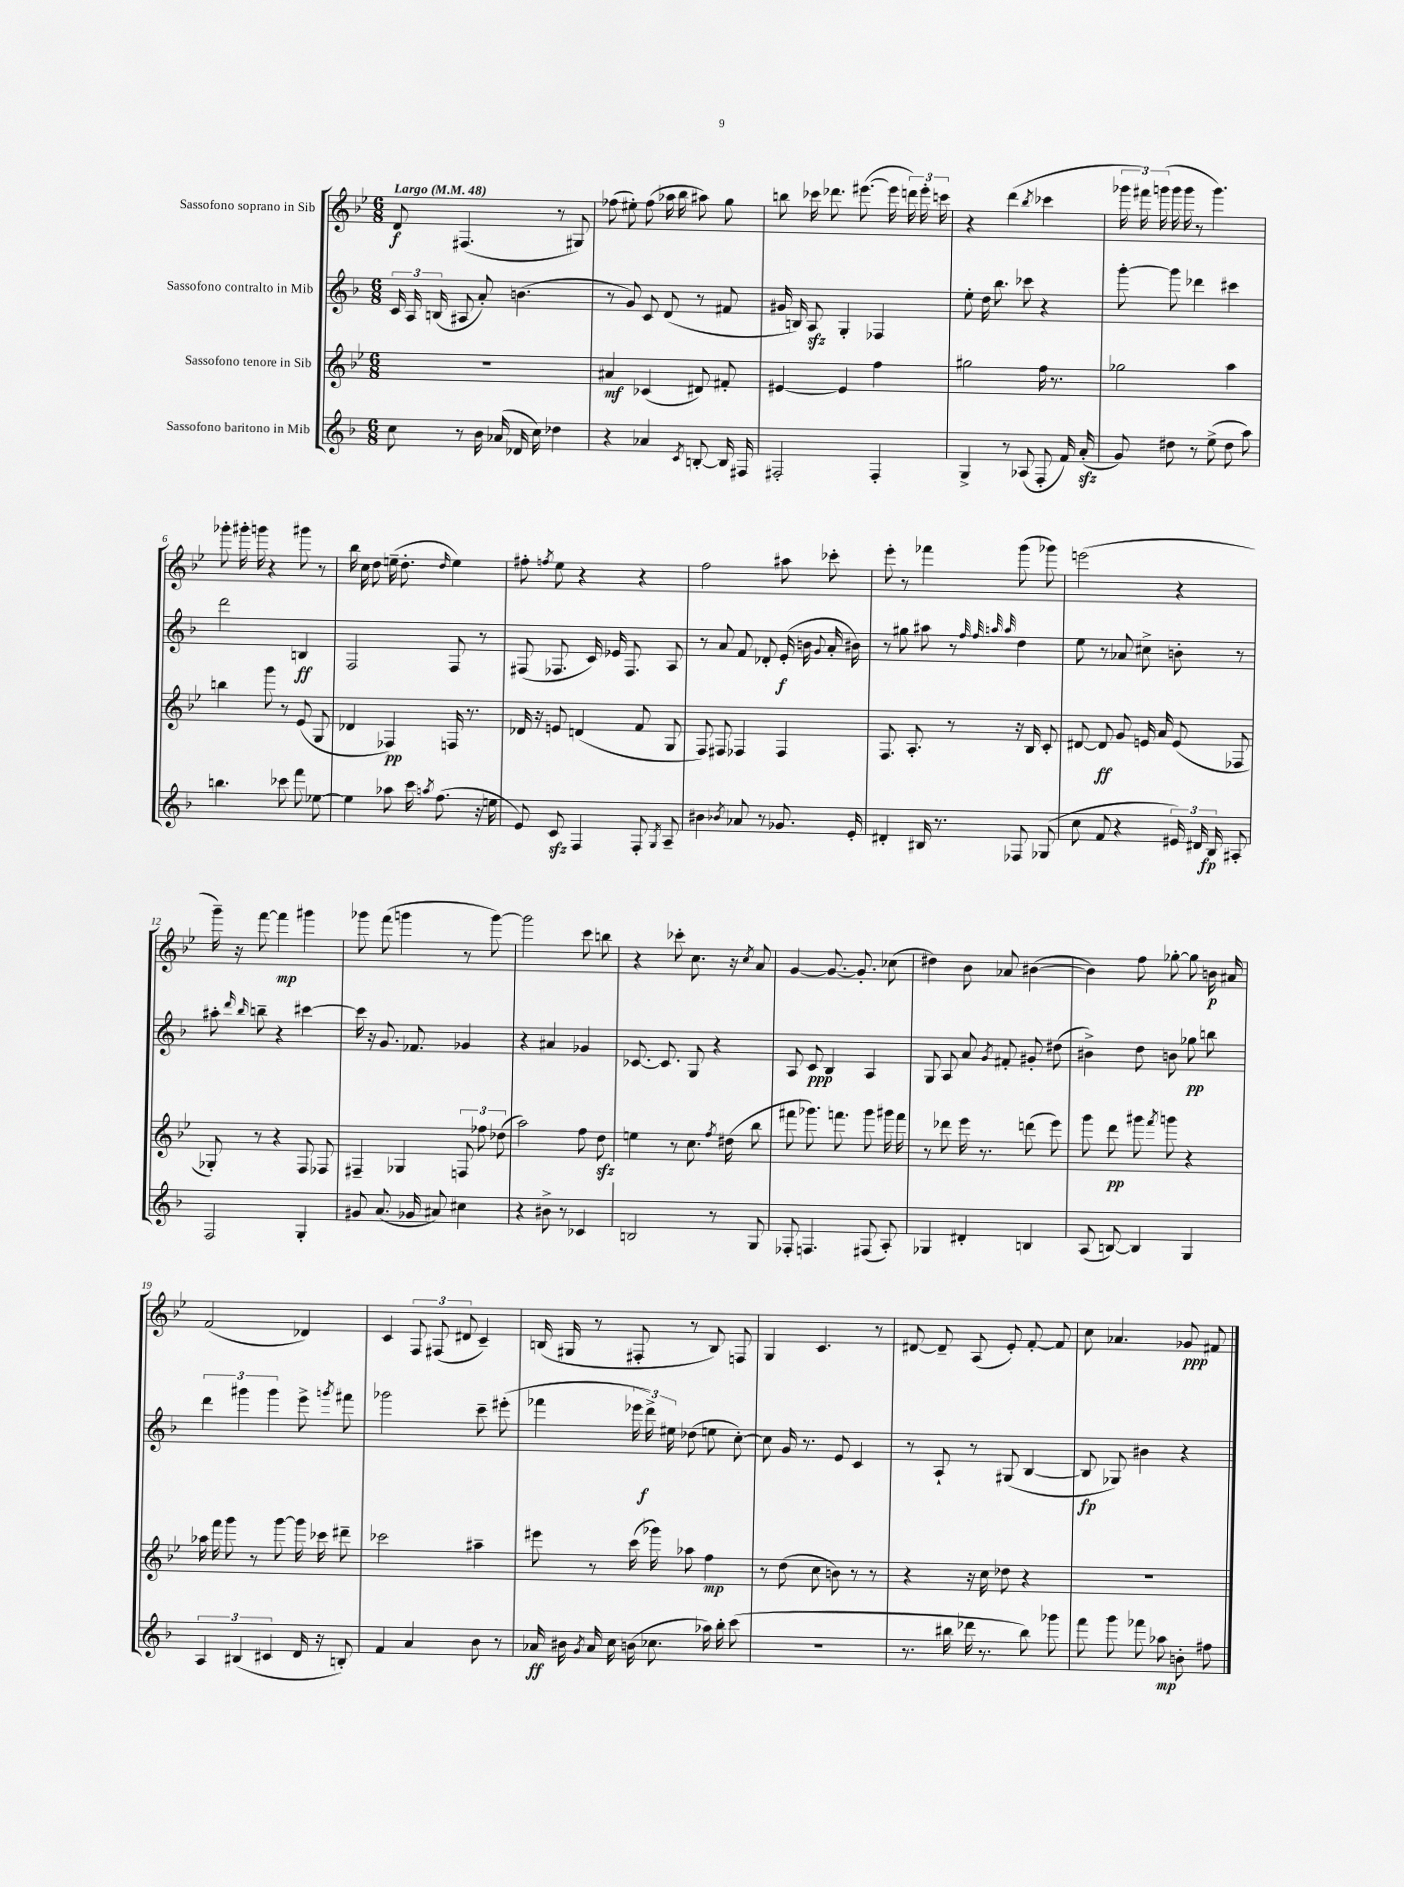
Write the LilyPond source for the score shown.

<<
\new StaffGroup <<
\new Staff = "s0" \with { instrumentName = "Sassofono soprano in Sib" } {
    \clef treble \key bes \major \numericTimeSignature \time 6/8 \tempo "Largo" 4 = 48
    \autoBeamOff d'8\f fis4.( r8 gis8) |
    fes''8( eis''8-.) fes''8( aes''16 bes''16 ais''8) g''8 |
    b''8 ces'''16 des'''8. eis'''8.~( eis'''16 \tuplet 3/2 { d'''16) eis'''16-. c'''16 } |
    r4 d'''4( \acciaccatura { bes''8 } ces'''4 |
    \tuplet 3/2 { ges'''16 fis'''16) g'''16( } g'''16 g'''16 r8 g'''4.) |
    ges'''8-. gis'''16-. g'''16 r4 gis'''8 r8 |
    bes''16 c''16 d''8 e''16--( d''8.-. \grace { d''16 } e''4) |
    fis''8-. \acciaccatura { f''8 } ees''8 r4 r4 |
    f''2 ais''8 ces'''8-. |
    ees'''8-. r8 fes'''4 g'''8( ges'''8) |
    e'''2( r4 |
    g'''16--) r16 f'''8~ f'''4\mp gis'''4 |
    ges'''8 f'''8( g'''4 r8 g'''8~) |
    g'''2 c'''8 b''8 |
    r4 ces'''8-. c''8. r16 \acciaccatura { c''8 } a'8 |
    g'4~ g'8.~ g'8.-. ces''8( |
    dis''4) bes'8 aes'8 bis'4~( |
    bis'4) f''8 ges''8~-. ges''8 b'16\p ais'16 |
    f'2( des'4) |
    c'4 \tuplet 3/2 { f8 fis8( dis'8 } c'4--) |
    b16( gis16 r8 fis8-. r8 b8) f8 |
    g4 c'4. r8 |
    dis'8~ dis'8-- a8( ees'8-.) f'8~-. f'8 |
    c''8 aes'4. ges'8\ppp fis'8 \bar "|." |
}
\new Staff = "s1" \with { instrumentName = "Sassofono contralto in Mib" } {
    \clef treble \key f \major \numericTimeSignature \time 6/8
    \autoBeamOff \tuplet 3/2 { c'16 a16 b16( } ais8 a'8-.) b'4.( |
    r8 g'8) c'8 d'8( r8 fis'8 |
    gis'16 b16) a8\sfz g4-. fes4 |
    e''8-. d''16 bes''8. ces'''8 r4 |
    g'''8~-. g'''8 des'''4 cis'''4 |
    d'''2 b4\ff |
    f2 f8 r8 |
    fis8( fes8. c'16) ees'16 fes8. a8 |
    r8 a'8 f'8 des'8-. e'16-.\f( b'16 \appoggiatura { g'8 } a'16-. bis'16) |
    r8 gis''8 ais''8 r8 \grace { f''32 f''32 a''32 a''32 } d''4 |
    e''8 r8 aes'8 cis''8-> b'8-. r8 |
    ais''8-. \grace { d'''16 bes''16 } b''8-- r4 cis'''4~ |
    cis'''16 r16 g'8. fes'8. ges'4 |
    r4 ais'4 ges'4 |
    ces'8.~ ces'8. g8 r4 |
    a8 c'8\ppp bes4 a4 |
    g8 a8 a'8 \acciaccatura { g'8 } fis'8-. gis'8-. dis''8( |
    bis'4->) d''8 b'8 ges''8\pp b''8 |
    \tuplet 3/2 { d'''4 gis'''4 gis'''4 } e'''8-> \acciaccatura { g'''8 } fis'''8 |
    ges'''2 c'''8-- eis'''8-.( |
    fes'''4 \tuplet 3/2 { ees'''16 d'''16->\f) eis''16 } des''8( e''8 c''8~-.) |
    c''8 g'16 r8. e'8 c'4 |
    r8 a8-! r8 gis8( bes4~ |
    bes8\fp ges8) bis'4 r4 \bar "|." |
}
\new Staff = "s2" \with { instrumentName = "Sassofono tenore in Sib" } {
    \clef treble \key bes \major \numericTimeSignature \time 6/8
    \autoBeamOff R2. |
    ais'4\mf ces'4( dis'8) fis'8-. |
    eis'4~ eis'4 f''4 |
    gis''2 f''16 r8. |
    ges''2 a''4 |
    b''4 g'''8 r8 ees'8( g8 |
    des'4 fes4\pp) f16 r8. |
    des'16 r16 e'8 d'4( f'8 g8 |
    f8) fis8 fes4 fes4 |
    f8. a8.-. r8 r16 bes16 c'8-. |
    dis'8~ dis'8\ff g'8 e'16 a'16 e'8( fes8 |
    ges8-.) r8 r4 f8 fes8 |
    fis4-- ges4 \tuplet 3/2 { f8 fes''8 des''8( } |
    a''2) f''8 d''8\sfz |
    e''4 r8 c''8. \acciaccatura { f''8 } dis''16( bes''8 |
    fis'''8 ges'''8.) f'''8. ges'''8 gis'''16 f'''16 |
    r8 des'''8 ees'''16 r8. d'''8( ees'''8) |
    g'''8 d'''8\pp gis'''8 \acciaccatura { f'''8 } g'''8 r4 |
    aes''16 f'''16 g'''8 r8 g'''8~ g'''16 ces'''16 dis'''8-- |
    ces'''2 ais''4-- |
    eis'''8 r8 c'''16( ges'''16) aes''8 f''4\mp |
    r8 d''8( c''8 b'8) r8 r8 |
    r4 r16 c''16 des''8 r4 |
    R2. \bar "|." |
}
\new Staff = "s3" \with { instrumentName = "Sassofono baritono in Mib" } {
    \clef treble \key f \major \numericTimeSignature \time 6/8
    \autoBeamOff c''8 r8 bes'16 aes'16( des'16 c''16) des''4 |
    r4 aes'4 \acciaccatura { c'8 } b8~-. b16 fis16 |
    fis2-. fis4-. |
    g4-> r8 aes8( f8-. f'16) a'16-.\sfz( |
    g'8) dis''8 r8 e''8->( dis''8 a''8) |
    b''4. ces'''8 f'''8 ees''8~ |
    ees''4 aes''8 c'''16 \acciaccatura { a''8 } f''8.( r16 e''16 |
    e'8) c'8\sfz f4 f8-. \acciaccatura { g8 } a8-- |
    bis'4 \acciaccatura { bes'8 } aes'8 r8 ges'8. e'16-. |
    dis'4-. bis16 r8. fes8 ges8( |
    c''8 f'8 r4 \tuplet 3/2 { eis'16) dis'16 bes16\fp } ais8-. |
    f2 g4-. |
    gis'8 a'8.( ges'16 ais'8) cis''4 |
    r4 bis'8-> r8 ces'4 |
    b2 r8 g8 |
    fes8-. f4. fis8( a8-.) |
    ges4 dis'4-. b4 |
    a8( b8~) b4 g4 |
    \tuplet 3/2 { a4 bis4( cis'4 } d'16 r16 b8-.) |
    f'4 a'4 bes'8 r8 |
    aes'16\ff bis'16 \acciaccatura { g'8 } aes'16 c''16 b'16( ces''8. aes''16) bes''16-. c'''8( |
    R2. |
    r8. bis''16 des'''16 r8. bis''8) ges'''8 |
    f'''8 g'''8 fes'''8 aes''8\mp b'8-. fis''8 \bar "|." |
}
>>
>>
